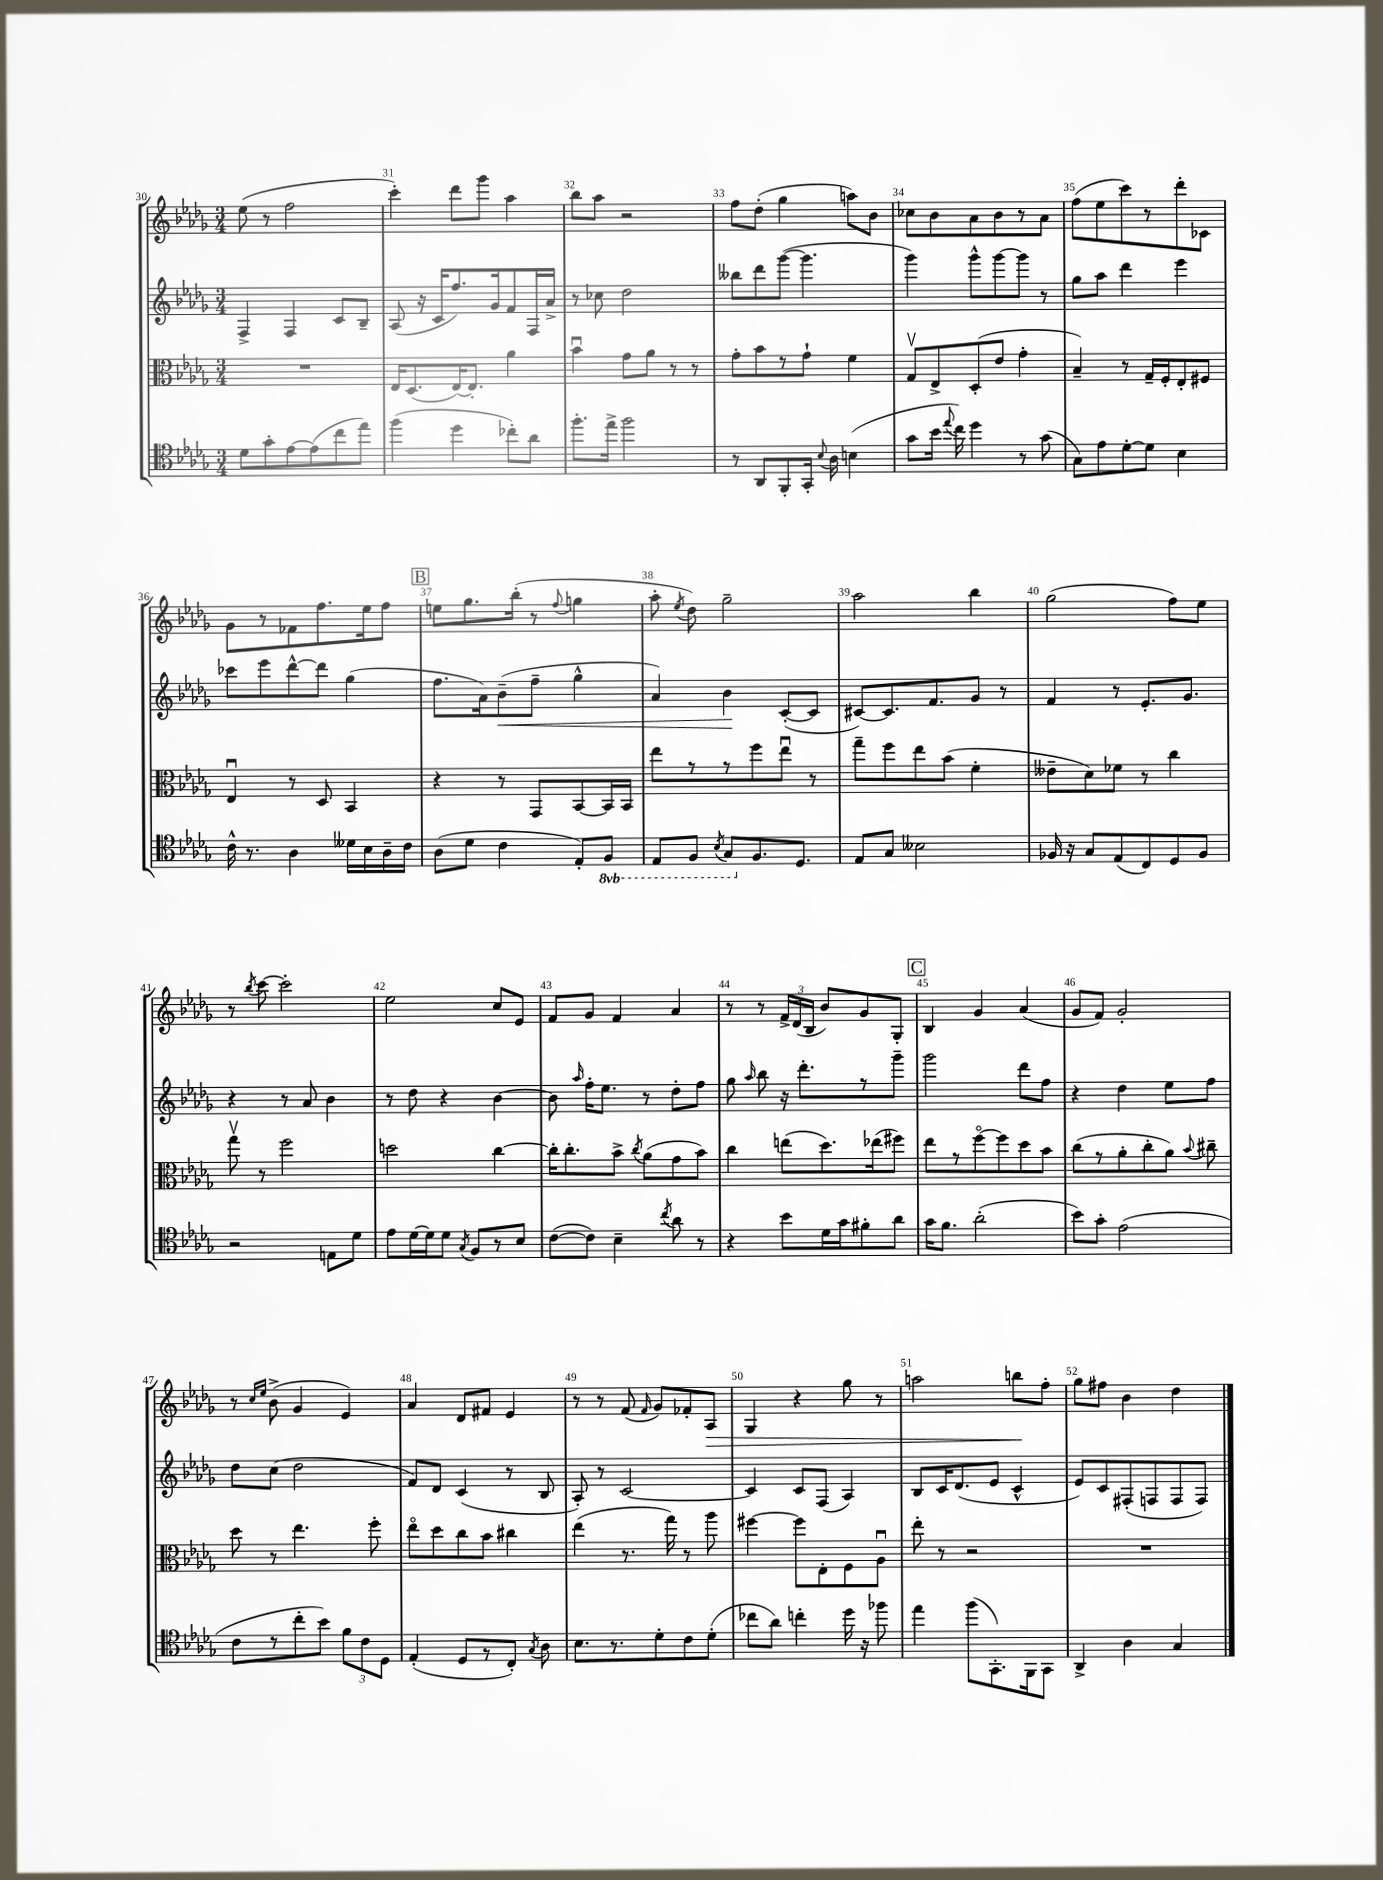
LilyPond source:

<<
\new StaffGroup <<
\new Staff = "s0" {
    \clef treble \key des \major \numericTimeSignature \time 3/4
    \autoBeamOff ees''8( r8 f''2 |
    c'''4-.) des'''8[ ges'''8] aes''4 |
    bes''8[ aes''8] r2 |
    f''8[ des''8]-.( ges''4 a''8[) bes'8] |
    ces''8[ bes'8 aes'8 bes'8 r8 aes'8] |
    f''8[( ees''8 c'''8) r8 des'''8-. ces'8] |
    ges'8[ r8 fes'8 f''8. ees''16 f''8] |
    \mark \markup { \box "B" } e''8[ ges''8. bes''16]-.( r8 \appoggiatura { f''8 } g''4 |
    aes''8-. \acciaccatura { ees''8 } des''8) ges''2-- |
    aes''2 bes''4 |
    ges''2( f''8[) ees''8] |
    r8 \acciaccatura { bes''8 } c'''8~ c'''2-. |
    ees''2 c''8[ ees'8] |
    f'8[ ges'8] f'4 aes'4 |
    r8 r8 \tuplet 3/2 { f'16[-> des'16( bes16] } bes'8[) ges'8 ges8]-. |
    \mark \markup { \box "C" } bes4 ges'4 aes'4( |
    ges'8[ f'8]) ges'2-. |
    r8 \grace { c''16[ ees''16] } bes'8->( ges'4 ees'4) |
    aes'4 des'8[ fis'8] ees'4 |
    r8 r8 f'8( \grace { f'16 } ges'8[) fes'8-. aes8]\> |
    ges4 r4 ges''8 r8 |
    a''2 b''8[\! f''8]-. |
    ges''8[ fis''8] bes'4 des''4 \bar "|." |
}
\new Staff = "s1" {
    \clef treble \key des \major \numericTimeSignature \time 3/4
    \autoBeamOff f4-> f4 c'8[ bes8]-- |
    aes8( r16 c'16[ f''8.) ges'16 f'8 f16 aes'16]-> |
    r8 ces''8 des''2 |
    beses''8[ des'''8 ges'''8]~( ges'''4. |
    ges'''4) ges'''8[-^ ges'''8~ ges'''8] r8 |
    ges''8[ aes''8] des'''4 ees'''4 |
    ces'''8[ ees'''8 des'''8~-^ des'''8] ges''4( |
    \mark \markup { \box "B" } f''8.[ aes'16) bes'8--\<( f''8]-- ges''4-^ |
    aes'4) bes'4\! c'8[~-.( c'8] |
    cis'8[~) cis'8. f'8. ges'8] r8 |
    f'4 r8 ees'8.[-. ges'8.] |
    r4 r8 aes'8 bes'4 |
    r8 des''8 r4 bes'4~ |
    bes'8 \grace { aes''16 } f''16[-. ees''8.] r8 des''8[-. f''8] |
    ges''8 \grace { aes''16 } bes''8 r16 des'''8.[-. r8 ges'''8]-- |
    \mark \markup { \box "C" } ges'''2 des'''8[ f''8] |
    r4 des''4 ees''8[ f''8] |
    des''8[ c''8]( des''2 |
    f'8[) des'8] c'4( r8 bes8 |
    aes8-.) r8 c'2~ |
    c'4 c'8[ f8]( aes4) |
    bes8[ c'16 des'8.( ees'8] c'4-^ |
    ees'8[) c'8 fis8-.( f8 f8 f8]) \bar "|." |
}
\new Staff = "s2" {
    \clef alto \key des \major \numericTimeSignature \time 3/4
    \autoBeamOff R2. |
    ees16[ des8.( ees16~) ees8.]-. aes'4 |
    bes'4\downbow ges'8[ aes'8] r8 r8 |
    ges'8[-. bes'8 r8 ges'8]-! f'4 |
    ges8[\upbow ees8-> des8-.( ees'8] ges'4-. |
    bes4--) r8 ges16[-- f16-. ees8-. fis8] |
    ees4\downbow r8 des8 bes,4 |
    \mark \markup { \box "B" } r4 r8 ges,8[ bes,8~ bes,16 bes,16] |
    ees''8[ r8 r8 f''8 ees''8]\downbow r8 |
    ges''8[-- f''8 ees''8 bes'8]( f'4-. |
    eeses'8[-- des'8) fes'8] r8 c''4 |
    ges''8\upbow r8 f''2 |
    d''2 c''4~ |
    c''16[-. c''8.-. bes'8]-> \acciaccatura { c''8 } aes'8[( ges'8 bes'8]) |
    c''4 e''8[( des''8.) ees''16( fis''8]) |
    \mark \markup { \box "C" } ees''8[ r8 f''8~\flageolet f''8 des''8 bes'8] |
    c''8[( r8 aes'8-. c''8-. aes'8]) \appoggiatura { bes'8 } cis''8-- |
    des''8 r8 ees''4. f''8-. |
    ees''8[\flageolet des''8 c''8 bes'8] cis''4 |
    ees''4( r8. ges''16) r8 aes''8 |
    fis''4~ fis''8[ ees8-. f8 aes8]\downbow |
    ees''8-. r8 r2 |
    R2. \bar "|." |
}
\new Staff = "s3" {
    \clef tenor \key des \major \numericTimeSignature \time 3/4 \set Staff.ottavationMarkups = #ottavation-simple-ordinals
    \autoBeamOff des'8[ ges'8-. ees'8~ ees'8( c''8 ees''8]) |
    f''4( des''4 ces''8[-.) aes'8] |
    f''8.[-. ees''16]-> f''2 |
    r8 aes,8[ f,8-. ges,16]-. \appoggiatura { bes8 } aes16 b4( |
    ges'8[ bes'16] \appoggiatura { ees''8 } c''16) des''4 r8 ges'8( |
    ges8[) ees'8 des'8~-. des'8] bes4 |
    c'16-^ r8. aes4 deses'16[ bes16 aes16-- c'16] |
    \mark \markup { \box "B" } aes8[( des'8] c'4 ees8[-.) \ottava #-1 f,8] |
    ees,8[ f,8] \acciaccatura { bes,8 } ges,8[ \ottava #0 f8. des8.] |
    ees8[ ges8] beses2 |
    fes16 r16 ges8[ ees8( c8) des8 fes8] |
    r2 e8[ des'8] |
    ees'8[ des'16~ des'16 des'8] \acciaccatura { ges8 } f8[ r8 bes8] |
    c'8[~( c'8]) bes4-- \acciaccatura { c''8 } aes'8 r8 |
    r4 bes'8[ des'16 ges'16 fis'8-. aes'8] |
    \mark \markup { \box "C" } ges'16[ f'8.] aes'2-.( |
    bes'8[) ges'8]-. ees'2( |
    c'8[ r8 c''8-. bes'8]) \tuplet 3/2 { f'8[ c'8 des8] } |
    ees4-.( des8[ r8 c8]-.) \acciaccatura { ges8 } aes8 |
    bes8.[ r8. des'8-. c'8 des'8]-.( |
    ces''8[ aes'8]) c''4-. des''16 r16 fes''8 |
    ees''4 f''8[( ges,8.-.) f,16 ges,8] |
    aes,4-> aes4 ges4 \bar "|." |
}
>>
>>
\layout { \context { \Score currentBarNumber = #30 \override BarNumber.break-visibility = ##(#f #t #t) barNumberVisibility = #all-bar-numbers-visible } }
